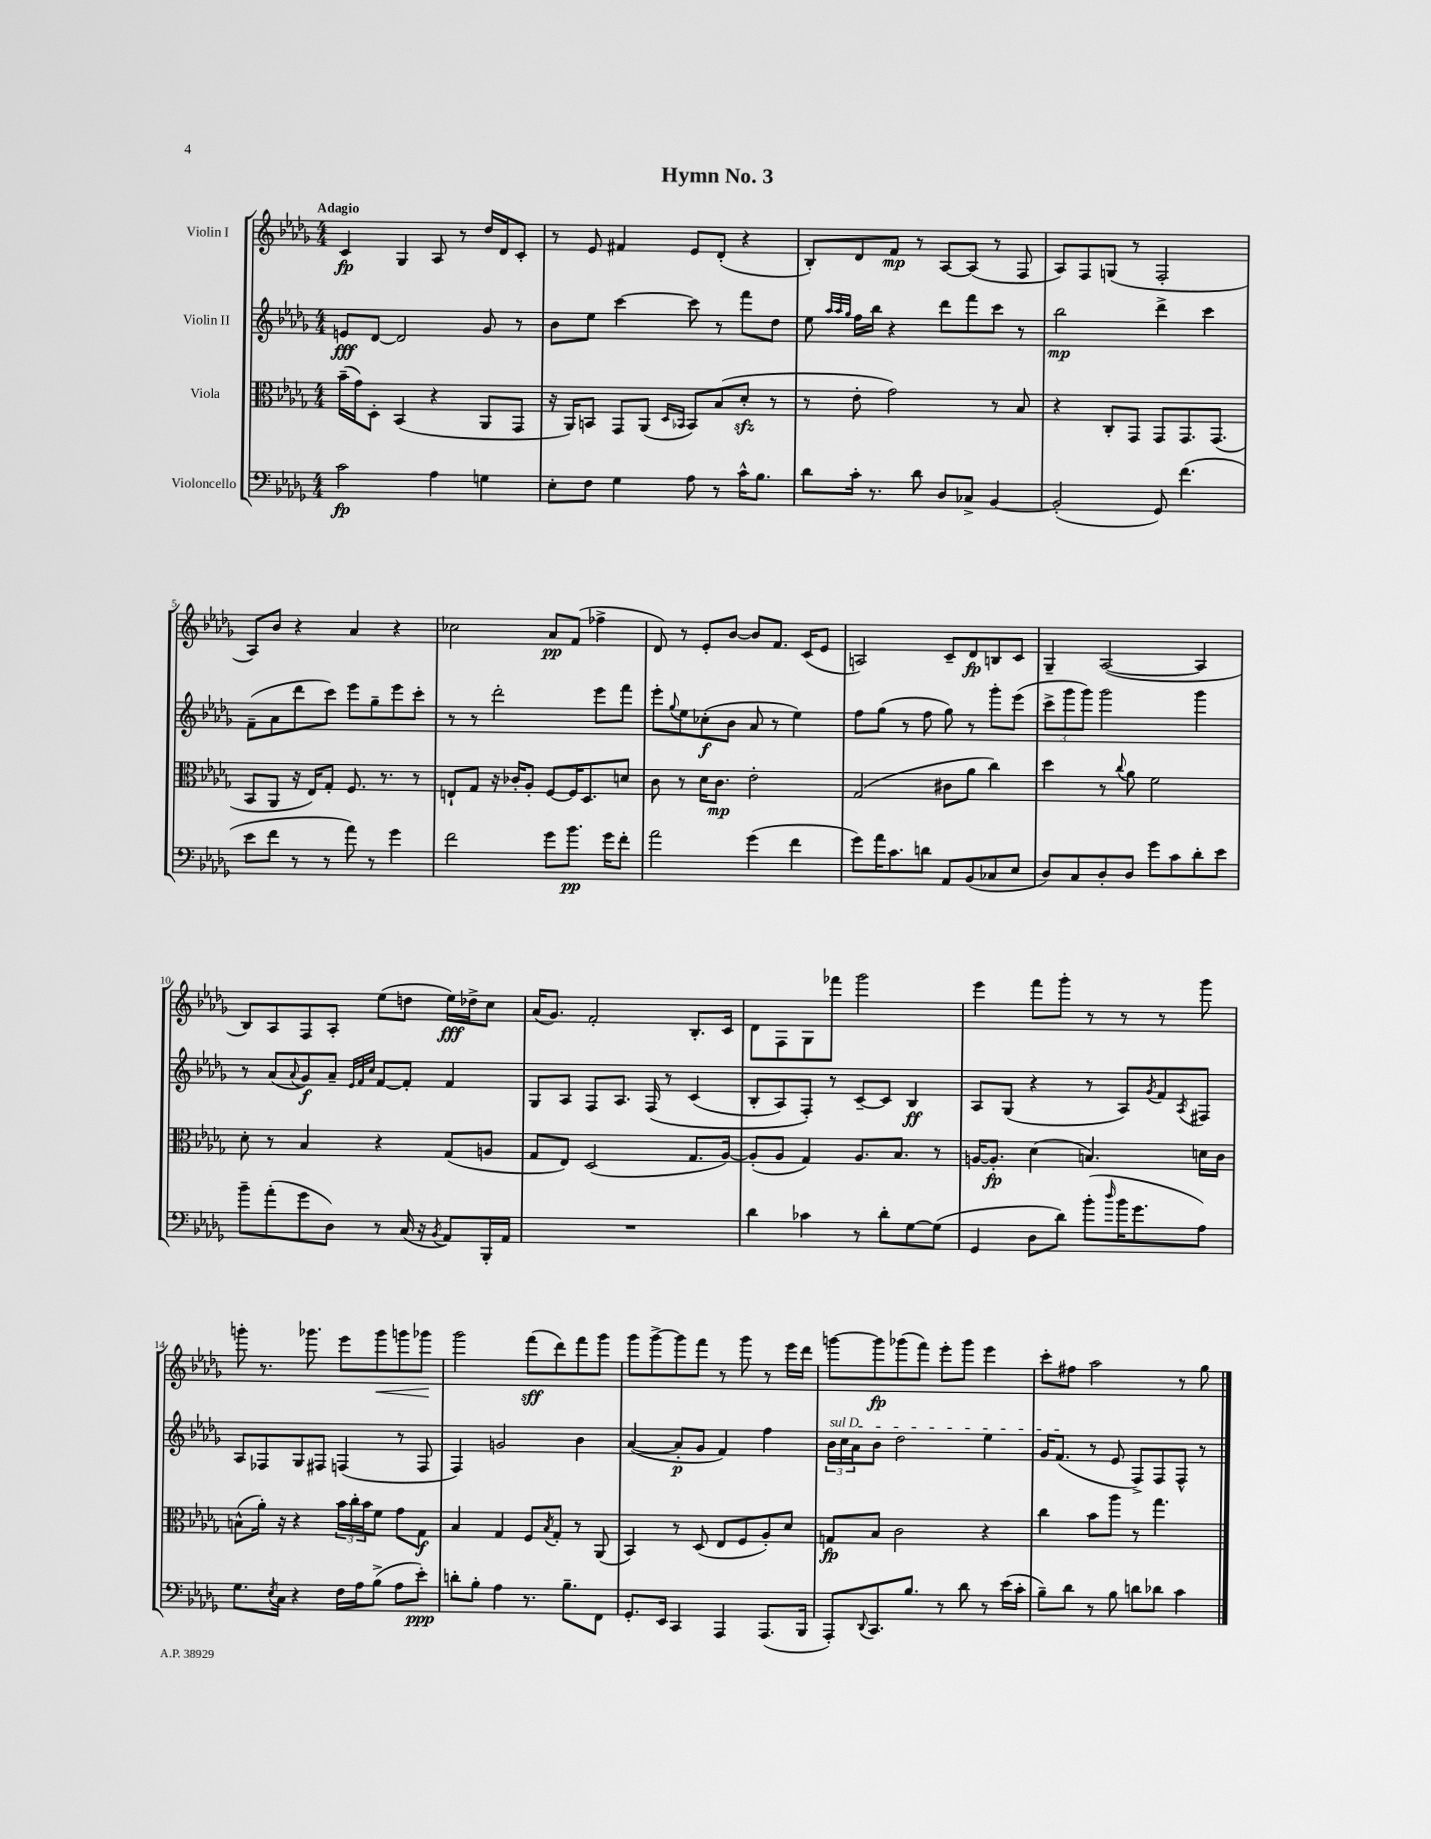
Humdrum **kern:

**kern	**kern	**kern	**kern
*staff4	*staff3	*staff2	*staff1
*clefF4	*clefC3	*clefG2	*clefG2
*k[b-e-a-d-g-]	*k[b-e-a-d-g-]	*k[b-e-a-d-g-]	*k[b-e-a-d-g-]
*M4/4	*M4/4	*M4/4	*M4/4
2c\	(16b-~\LL	8e/L	4c/
.	16g-\J)	.	.
.	8D-'\J	[8d-/J	.
.	(4BB-/	2d-/]	4G-/
4A-\	4r	.	8A-/
.	.	.	8r
4G\	8AA-/L	8g-/	16dd-/LL
.	.	.	16d-/J
.	8GG-/J	8r	8c'/J
=	=	=	=
8E-'\L	16r	8b-\L	8r
.	16AA-/LK)	.	.
8F\J	8BB/J	8ee-\J	8e-/
4G-\	8GG-/L	[4ccc\	4f#/
.	(8AA-/J	.	.
.	16qqD-/LL	.	.
.	16qqBB-/JJ	.	.
8A-\	8BB-/L)	8ccc\]	8e-/L
8r	(8B-/	8r	(8d-'/J
16c^^\LK	8d-'/J	8fff\L	4r
8.B-\J	.	.	.
.	8r	8dd-\J	.
=	=	=	=
8d-\L	8r	8ee-\	8B-'/L)
.	.	32qqaa-/LLL	.
.	.	32qqaa-/	.
.	.	32qqgg-/JJJ	.
16c'\Jk	8e-'\	16ff\LL	8d-/
8.r	.	16bb-\JJ	.
.	2g-\)	4r	8f/J
8d-\	.	.	8r
8D-/L	.	8ddd-\L	[8A-/L
8C-^/J	.	8fff\	(8A-/]J
[4BB-/	8r	8ccc\J	8r
.	8B-/	8r	8F/
=	=	=	=
(2BB-'/]	4r	2bb-\	8A-/L)
.	.	.	8F/
.	8C'/L	.	(8G/J
.	8GG-/J	.	8r
8GG-/)	8GG-/L	4ddd-^\	2F'/
(4.f\	8.GG-/	.	.
.	.	4ccc\	.
.	(8.GG-/J	.	.
=	=	=	=
8e-\L	8BB-/L	(8f~\L	8A-/L)
8f\J	8AA-/J	8a-\	8b-/J
8r	16r	8ddd-\	4r
.	16E-/LK)	.	.
8r	8G-'/J	8ccc\J)	.
8a-\)	8.F/	8eee-\L	4a-/
8r	.	8gg-~\	.
.	8.r	.	.
4g-\	.	8eee-\	4r
.	8r	8ccc'\J	.
=	=	=	=
2f\	8E`/L	8r	2cc-\
.	8G-/J	8r	.
.	16r	2ddd-'\	.
.	16c-'/LK	.	.
.	8A-'/J	.	.
8g-\L	[8F/L	.	8a-/L
8.b-\J	16F/]K	.	(8f/J
.	8.D-/	.	.
.	.	8eee-\L	4ff-^\
16g-\LK	.	.	.
8f'\J	8d/J	8fff\J	.
=	=	=	=
2a-\	8c\	8eee-'\L	8d-/)
.	.	8qqgg-/	.
.	8r	8ee-\	8r
.	16d-\LK	(8cc-'\	8e-'/L
.	8.c\J	.	.
.	.	8b-\J	[8b-/J
(4g-\	2e-'\	8a-/	8b-/]L
.	.	8r	8.f/J
4f\	.	4ee-\)	.
.	.	.	(16c/LK
.	.	.	8e-/J
=	=	=	=
8g-\L)	(2G-/	8ff\L	2A/)
16a-\K	.	(8gg-\J	.
8.c\	.	.	.
.	.	8r	.
8d\J	.	8ff\	.
8AA-/L	8c#\L	8gg-\)	8c~/L
(8BB-/	8a-\J	8r	8d-/
8C-/	4cc\)	8ggg-'\L	8B/
8E-/J	.	(8eee-\J	8c/J
=	=	=	=
8D-/L)	4dd-\	12ccc^\L	4G-~/
.	.	12ggg-\	.
8C/	.	.	.
.	.	12ggg-\J)	.
8D-'/	8r	2ggg-\	([2A-/
.	8qqcc/	.	.
8D-/J	8a-\	.	.
8g-\L	2f\	.	.
8c\	.	.	.
8d-'\	.	4ggg-\	4A-/]
8e-\J	.	.	.
=	=	=	=
8b-~\L	8d-'\	8r	8B-/L)
(8a-'\	8r	(8a-/L	8A-/
.	.	8qqa-/	.
8g-\	4B-/	8g-/)	8F/
8D-\J)	.	8a-~/J	8A-'/J
.	.	32qqe-/LLL	.
.	.	32qqf/	.
.	.	32qqcc/JJJ	.
8r	4r	[8f/L	(8ee-\L
(16C/	.	8f'/]J	8dd\J
16r	.	.	.
8qBB-/	.	.	.
8AA-/L)	(8G-/L	4f/	16ee-\LL)
.	.	.	16dd-^\J
16BBB-'/L	8A/J	.	8cc\J
16AA-/JJ	.	.	.
=	=	=	=
1r	8G-/L	8G-/L	(16a-/LK
.	.	.	8.g-/J)
.	8E-/J)	8A-/J	.
.	(2D-/	8F/L	2f'/
.	.	8.A-/J	.
.	.	&(16F/	.
.	.	8r	.
.	8.G-/L	(4c/	8.B-'/L
.	[16A-/Jk)	.	16c/Jk
=	=	=	=
4d-\	(8A-'/]L	8B-'/L	8d-\L
.	8A-/J	8A-/)	8F\
4c-\	4G-/)	8F'/J&)	8G-\
.	.	8r	8fff-\J
8r	8.A-/L	[8c~/L	2ggg-\
8d-'\L	.	8c/]J	.
.	8.B-/J	.	.
[8G-\	.	4B-/	.
(8G-\]J	8r	.	.
=	=	=	=
4GG-/	[16A/LK	8A-/L	4eee-\
.	8.A'/]J	.	.
.	.	(8G-/J	.
8D-\L	(4d-\	4r	8fff\L
8d-\J)	.	.	8ggg-'\J
(8b-'\L	4.B/)	8r	8r
16qqdd-/	.	.	.
16b-\K	.	8A-/L)	8r
8.g-\	.	.	.
.	.	8qg-/	.
.	.	8f/	8r
.	.	8qA-/	.
8A-\J)	16d\LL	8F#/J	8ggg-\
.	16c\JJ	.	.
=	=	=	=
8.G-\L	(8B^^\L	8A-/L	8ggg'\
.	16a-'\Jk)	8F-/	8.r
8qE-/	.	.	.
16C\Jk	16r	.	.
4r	4r	8G-/	.
.	.	.	8.ggg-\
.	.	8F#/J	.
16F\LL	24b-\LL	(4F/	8eee-\L
.	24cc'\	.	.
16A-\J	.	.	.
.	24b-\J	.	.
(8B-^\J	8f\J	.	8ggg-\
8A-\L	8g-\L	8r	8ggg\
8e-'\J)	8G-\J	8F/	8ggg-\J
=	=	=	=
8d'\L	4B-/	4F/)	2ggg-\
8B-'\J	.	.	.
4A-\	4G-/	2g/	.
8.r	8F/L	.	(8fff\L
.	8qB-/	.	.
.	8G-'/J	.	8ddd-\)
8.B-~\L	.	.	.
.	8r	4b-\	8fff\
8FF\J	(8AA-/	.	8ggg-\J
=	=	=	=
8.GG-'/L	4BB-/)	([4a-/	8ggg-\L
.	.	.	[8ggg-^\
16EE-/Jk	.	.	.
4CC/	8r	8a-'/]L	8ggg-\]
.	(8D-/	8g-/J	8fff\J
4AAA-/	8E-/L	4f/)	8r
.	8F/	.	8ggg-\
(8.AAA-/L	8A-'/)	4ff\	8r
.	8d-/J	.	16eee-\LL
16BBB-/Jk	.	.	16ddd-\JJ
=	=	=	=
8AAA-'/L)	8G/L	24b-\LL	[8ggg\L
.	.	24cc\	.
.	.	24a-\J	.
8qqDD-/	.	.	.
8.CC/	8B-/J	8b-\J	8ggg\]
.	2c\	2dd-\	(8ggg-\
8.B-/J	.	.	.
.	.	.	8fff\J)
8r	.	.	8eee-'\L
8d-\	.	.	8ggg-\J
8r	4r	4ee-\	4eee-\
(16e-\LL	.	.	.
16c'\JJ	.	.	.
=	=	=	=
8B-~\L)	4cc\	16g-/LK	8ccc'\L
.	.	(8.f/J	.
8d-\J	.	.	8ff#\J
8r	8b-\L	8r	2aa-\
8B-\	8aa-\J	8e-/	.
8d\L	8r	8F^/L)	.
8d-\J	4.gg-\	8F/	.
4c\	.	8F^^/J	8r
.	.	8r	8gg-\
==	==	==	==
*-	*-	*-	*-
